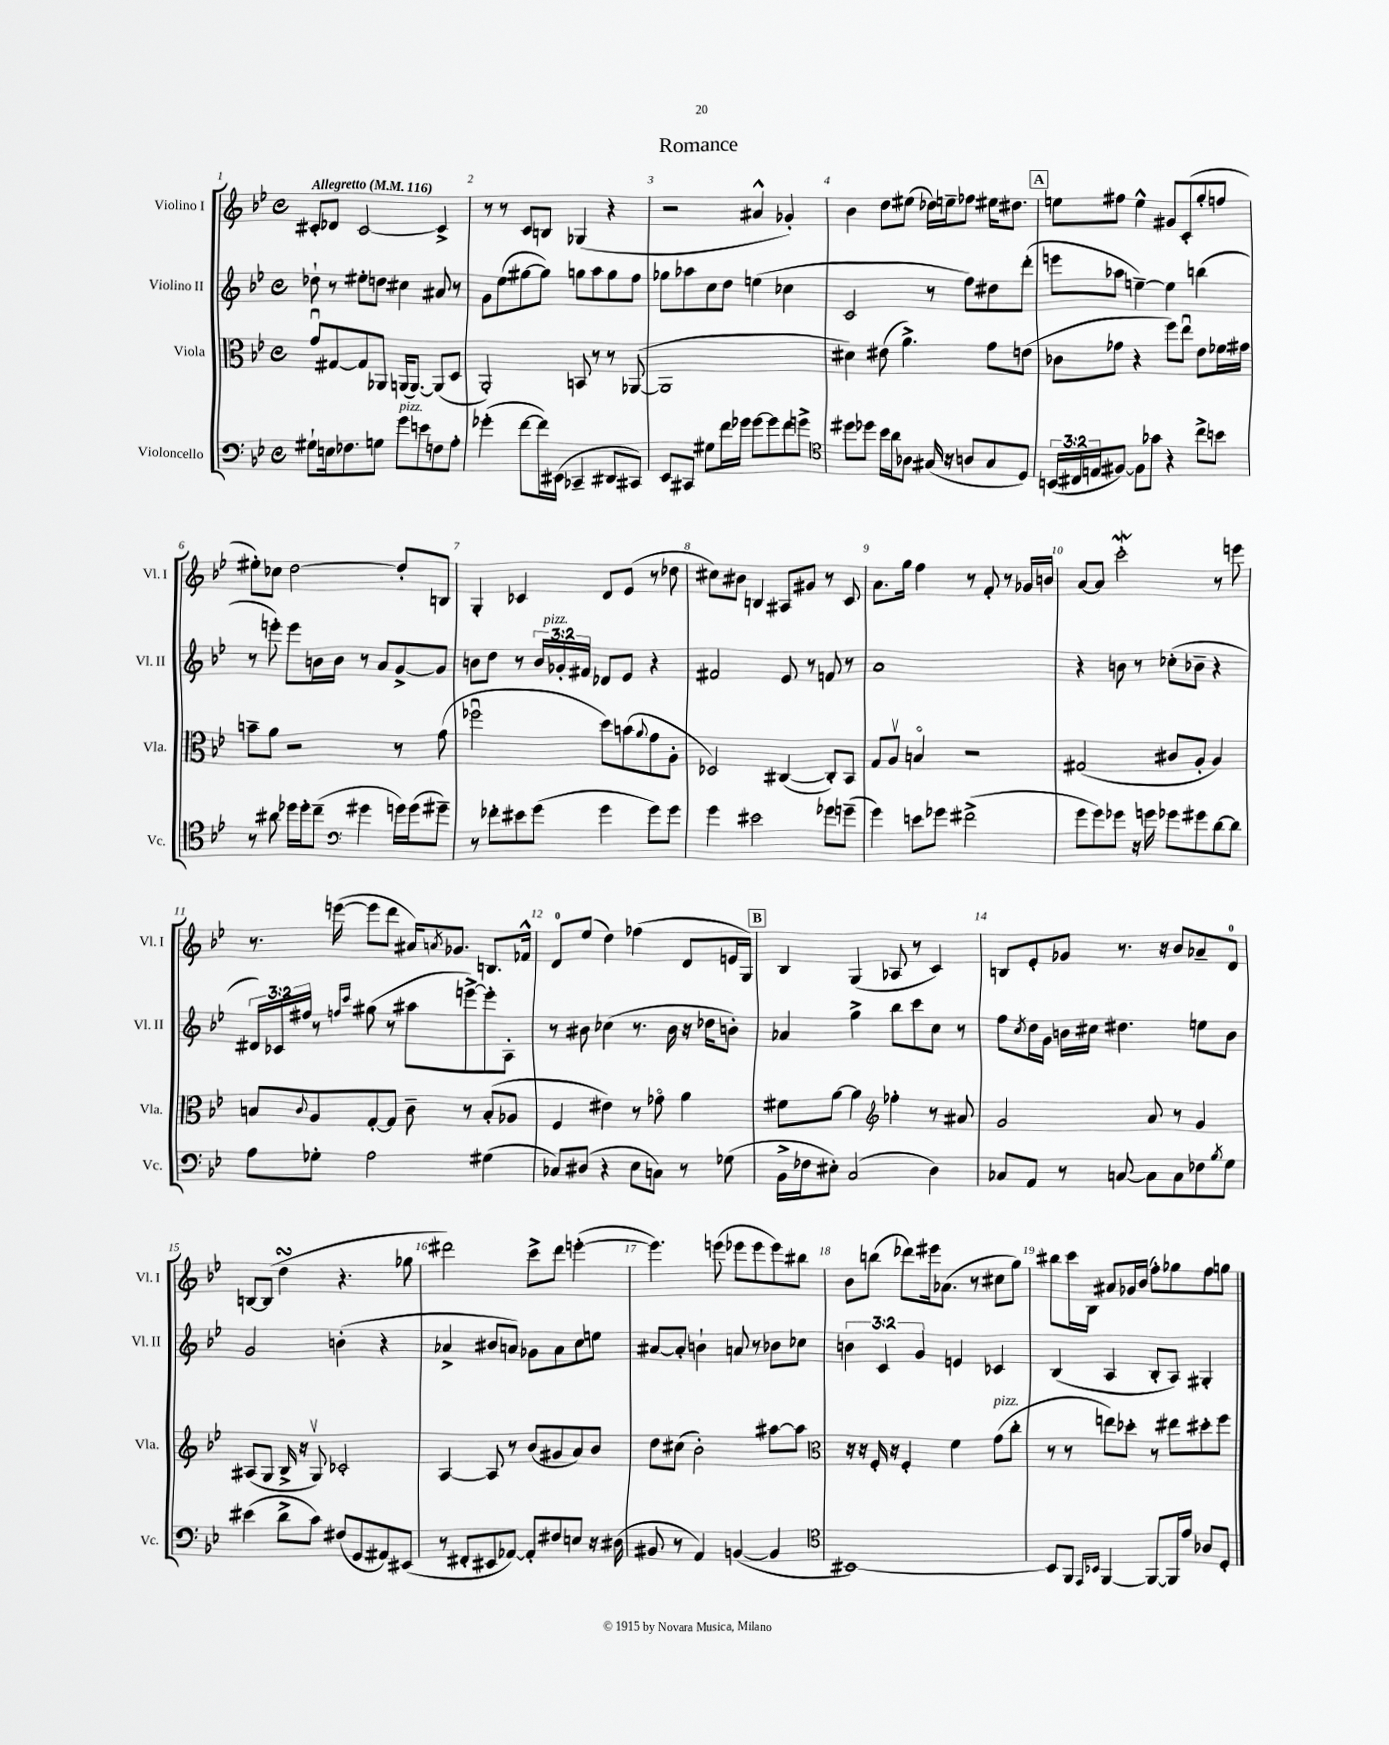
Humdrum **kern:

**kern	**kern	**kern	**kern
*part4	*part3	*part2	*part1
*staff4	*staff3	*staff2	*staff1
*I"Violoncello	*I"Viola	*I"Violino II	*I"Violino I
*I'Vc.	*I'Vla.	*I'Vl. II	*I'Vl. I
*clefF4	*clefC3	*clefG2	*clefG2
*k[b-e-]	*k[b-e-]	*k[b-e-]	*k[b-e-]
*M4/4	*M4/4	*M4/4	*M4/4
*met(c)	*met(c)	*met(c)	*met(c)
*MM116	*MM116	*MM116	*MM116
=1	=1	=1	=1
!	!	!	!LO:TX:a:B:t=Allegretto
8G#X`\L	8gu/L	8dd-X`\	8c#X'/L
16En\k	[8G#X/	8r	8d-X/J
8.F-X\	.	.	.
.	8G#/]	8ee#X'\L	[2c#/
8Gn\J	8AA-X/J	8ddn\J	.
!LO:TX:a:i:t=pizz.	!	!	!
8g\L	(16AAn/KL	4cc#X\	.
.	[8.AA/J)	.	.
8en\	.	.	.
8Fn\	(8AA/L]	8a#X/	4c#^/]
8A'\J	8D/J	8r	.
=2	=2	=2	=2
(4g-X'\	2AA'/)	8g\L	8r
.	.	(8ee-\	8r
[8f\L	.	[8gg#X\	8c/L
16f\L])	.	8gg#\J])	8Bn/J
(16EE#X\JJ	.	.	.
4CC-X~/	8BBn/	8ggn\L	(4G-X/
.	8r	8aa\	.
8DD#X/L	8r	8gg\	4r
8CC#X/J)	([8AA-X/	8ff\J	.
=3	=3	=3	=3
8EE-/L	1AA-]	8gg-X\L	2r
8CC#X/J	.	8aa-X\	.
8G#X\L	.	8cc\	.
16f\L	.	8dd\J	.
16g-X\JJ	.	.	.
[8g-\L	.	(4een\	4a#X^^/
8g-\]	.	.	.
8f\	.	4cc-X\	4g-X'/)
8gn^\J	.	.	.
=4	=4	=4	=4
*clefC4	*	*	*
8dd#X\L	4d#X\)	2c/	4b-\
8dd-X\J	.	.	.
16b-\LL	(8e#X\	.	8dd\L
16a\J	.	.	.
8A-X\J	4.a^\)	.	(8ee#X\J
(16G#X/	.	8r	16dd-X\LL)
16r	.	.	16een~\J
8An/L	.	8ff\L)	8ff-X\J
8G#/	8g\L	8dd#X\	16ee#X\KL
.	.	.	8.dd#X\J
8D/J)	(8en\J	(8ddd'\J	.
!!LO:REH:place=s1:t=A
=5	=5	=5	=5
(24BBn/LL	8c-X\L	8eeen\L	8een\L
24C#X/	.	.	.
24En/J	.	.	.
[8F#X/J)	8g-X\J	8aa-X\J	8ff#X\J
8F#\L]	4r	[4een~\)	4ee^^\
8g-X\J	.	.	.
4r	8ff\L)	4ee\]	8g#X/L
.	8ee-u\J	.	(8c'/
8cc^\L	8e-\L	(4bbn\	8gg'/
8bn\J	16f-X\L	.	8ffn/J
.	16g#X\JJ	.	.
!!LO:LB:g=z
=6	=6	=6	=6
8r	8bn~\L	8r	8ee#X'\L)
8a#X\	8a\J	8eeen'\)	8cc-X\J
16dd-X\LL	2r	8eee\L	[2dd\
16dd-'\J	.	.	.
(8cc~\J	.	16bn\L	.
.	.	16b\JJ	.
*clefF4	*	*	*
4g#X\	.	8r	.
.	.	8a/L	.
16gn\LL)	8r	[8g^/	8dd'/L]
(16g\J	.	.	.
8g#X~\J)	(8g\	8g/J]	8Bn/J
=7	=7	=7	=7
8r	2ff-Xu\	8bn\L	4G'/
8f-X'\L	.	8dd\J	.
8e#X\	.	8r	4c-X/
(8g\J	.	24b/LL	.
!	!	!LO:TX:a:i:t=pizz.	!
.	.	24g-X'/	.
.	.	24f#X/JJ	.
4g\	8dd\L)	8d-X/L	8d/L
.	(8bn\	8e-/J	(8e-/J
.	8qqa/	.	.
8g\L)	8g\	4r	8r
8g\J	8A'\J	.	8dd-X\
=8	=8	=8	=8
4g\	2D-X/)	2f#X/	8cc#X\L)
.	.	.	8b#X\J
2e#X\	.	.	4Bn/
.	([4C#X/	8e-/	8A#X/L
.	.	8r	8g#X/J
8g-X\L	8C#'/L])	8fn/	8r
(8gn~\J	8BB-/J	8r	8c/
=9	=9	=9	=9
4g\)	8G/L	1a	8.a\L
.	8Av/J	.	.
.	.	.	16gg\Jk
8en\L	4Bn/	.	4ff\
8g-X\J	.	.	.
(2f#X^\	2r	.	8r
.	.	.	8f'/
.	.	.	8r
.	.	.	16g-X/LL
.	.	.	16bn/JJ
=10	=10	=10	=10
8g\L	(2G#X/	4r	[8a/L
8g\)	.	.	8a/J]
8g-X\J	.	8bn\	2cccW'\
16r	.	8r	.
16gn\	.	.	.
8g-X\L	8c#X/L	(8cc-X'\L	.
8g#X\	8A'/J	8b-X~\J	.
[8d\	4A/)	4r	8r
8d\J]	.	.	8eeen\
!!LO:LB:g=z
=11	=11	=11	=11
8A\L	8Bn/L	24d#X/LL)	8.r
.	.	24c-X/	.
.	.	24ff#X/JJ	.
.	8qqc/	.	.
8G-X'\J	8A/	8r	.
.	.	.	([16eeen\
.	.	16qqffn/LL	.
.	.	16qqccc/JJ	.
2A\	[8G'/	(8gg#X\	8eee\L]
.	8G/J]	8r	8ddd\J
.	8c~\	8aa#X\L	16a#X/KL)
.	.	.	8qan/
.	.	.	8.g-X/J
.	8r	[8eeen^\)	.
(4G#X\	(8B'/L	8eee'\]	8.Bn/L
.	8A-X/J	8A'\J	.
.	.	.	16f-X^^/Jk
=12	=12	=12	=12
8C-X/L)	4F/	8r	8d/L
(8D#X/J	.	8b#X\	(8ee-/J
4r	4e#X\)	(4cc-X\	4dd\)
8E-\L	8r	8.r	(4ff-X\
8Cn\J)	8g-X\	.	.
.	.	16b#\	.
8r	4a\	16r	8d/L
.	.	16dd-X\KL	.
(8G-X\	.	8bn'\J)	16en/L
.	.	.	16G/JJ)
!!LO:REH:place=s1:t=B
=13	=13	=13	=13
16BB-^\LL	8f#X\L	4a-X/	4B-/
16F-X\J	.	.	.
8E#X'\J)	[8a\J	.	.
(2C/	4a\]	4gg^\	(4G/
*	*clefG2	*	*
.	4ff-X'\	8bb-\L	8A-X/
.	.	8ccc\	8r
4D\)	8r	8cc\J	4c/)
.	8a#X/	8r	.
=14	=14	=14	=14
8C-X/L	2g/	8ff\L	8Bn/L
.	.	8qcc/	.
8AA/J	.	16dd\L	8e-'/
.	.	16g\JJ	.
8r	.	16bn\LL	8g-X/J
.	.	16cc#X\JJ	.
[8Cn/	.	4.dd#X\	8.r
8C\L]	8a/	.	.
.	.	.	16r
8C\	8r	.	8b-/L
8F-X\	4g/	8een\L	8a-X~/
8qB-/	.	.	.
8G\J	.	8b\J	8d/J
!!LO:LB:g=z
=15	=15	=15	=15
(4e#X\	(8A#X/L	2g/	[8Bn/L
.	8G/J	.	(8B/J]
8d^\L	16B-^/	.	4ddsSsS\
.	16r	.	.
8c\J)	8Gv/)	.	.
(8F#X/L	2c-X'/	(4bn'\	4.r
8GG/	.	.	.
8AA#X/)	.	4r	.
(8EE#X/J	.	.	8gg-X\
=16	=16	=16	=16
8r	[4A/	4a-X^/	2ddd#X\)
8FF#X'/L	.	.	.
8EE#X/	8A/]	8b#X/L	.
[8AA-X/J)	8r	8an/J)	.
8AA-'/L]	(8b-/L	8g-X\L	8ccc^\L
8F#X/	8g#X/	8a\	8ddd#\J
8En/J	8a/)	8cc\	([4eeen'\
16r	8b-/J	8een\J	.
(16D#X\	.	.	.
=17	=17	=17	=17
8BB#X/	8dd\L	[8a#X/L	4.eee\])
8r	(8cc#X\J	8a#'/J]	.
4AA/)	2b-'\)	4bn`\	.
.	.	.	(8eeen\
([4BBn/	.	8an/	8eee-X\L
.	.	8r	8eee-\
4BB/]	[8aa#X\L	8b-X\L	8eee-\)
.	8aa#\J]	8cc-X\J	8bb#X\J
=18	=18	=18	=18
*clefC4	*clefC3	*	*
[1BB#X)	16r	6bn\	8b-\L
.	16r	.	.
.	16F'/	.	(8bbn\J
.	.	6c/	.
.	16r	.	.
.	4F'/	.	8ddd-X\L)
.	.	6g/	.
.	.	.	16eee#X\k
.	.	.	(8.a-X\J
.	4f\	4en/	.
.	.	.	8r
!	!LO:TX:a:i:t=pizz.	!	!
.	(8g\L	4c-X/	8cc#X\L
.	8cc'\J	.	8gg\J)
=19	=19	=19	=19
8BB#/L]	8r	(4B-/	8bb#X\L
8FF/J	8r	.	16ccc\L
.	.	.	16B-\JJ
16qqEE-/LL	.	.	.
16qqBB-X/JJ	.	.	.
[4FF/	8een\L)	4A/	8a#X/L
.	8dd-X'\J	.	16g-X/L
.	.	.	(16b-/JJ
8FF/L_	8r	8B-'/L	8ff'\L)
16FF/L]	8ee#X\L	8A/J)	8gg-X\
16e-/JJ	.	.	.
8A-X/L	8dd#X'\	4G#X'/	8ff\
8D'/J	8ff\J	.	8ggn\J
==	==	==	==
*-	*-	*-	*-
